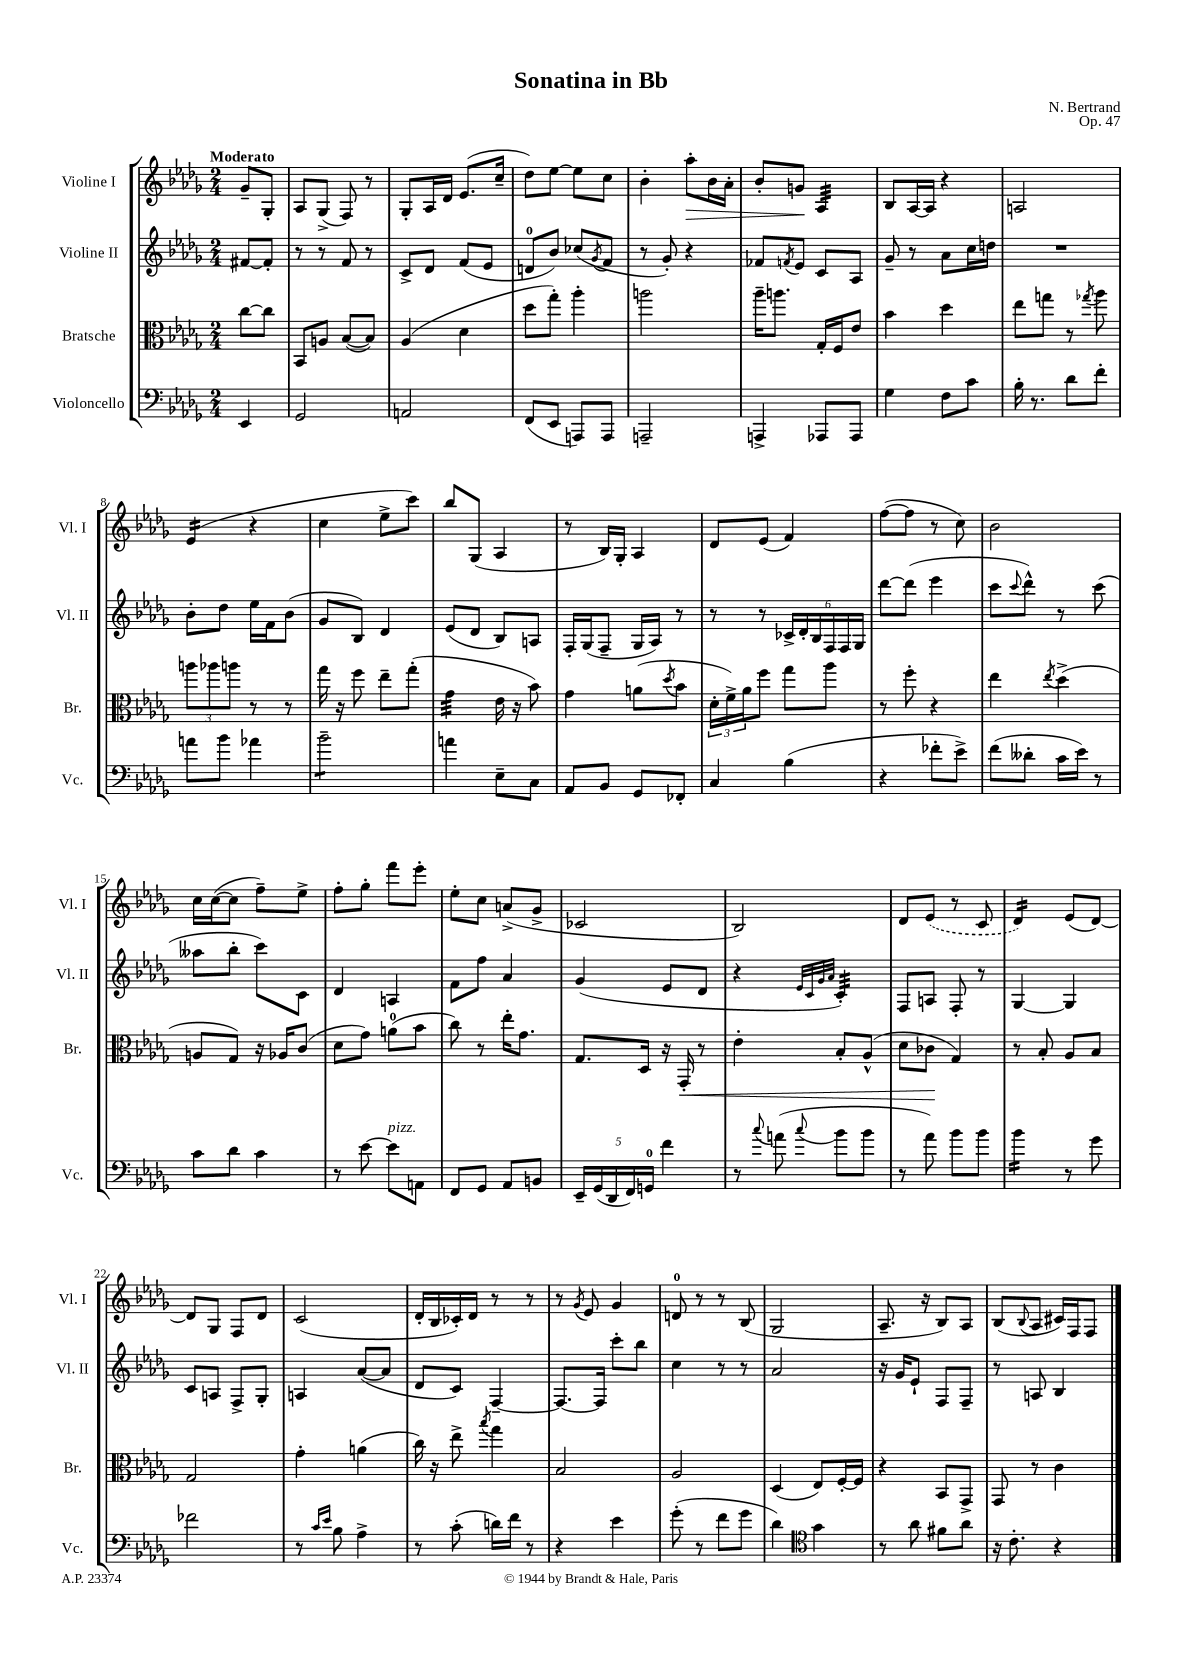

**kern	**kern	**kern	**kern
*staff4	*staff3	*staff2	*staff1
*clefF4	*clefC3	*clefG2	*clefG2
*k[b-e-a-d-g-]	*k[b-e-a-d-g-]	*k[b-e-a-d-g-]	*k[b-e-a-d-g-]
*M2/4	*M2/4	*M2/4	*M2/4
4EE-/	[8cc\L	[8f#/L	8g-~/L
.	8cc\]J	8f#'/]J	8G-'/J
=	=	=	=
2GG-/	8BB-/L	8r	8A-/L
.	8A/J	8r	(8G-^/J
.	([8B-/L	8f/	8F/)
.	8B-/]J)	8r	8r
=	=	=	=
2AA/	(4A-/	8c^/L	8G-'/L
.	.	8d-/J	16A-/L
.	.	.	16d-/JJ
.	4d-\	(8f/L	(8.e-/L
.	.	8e-/J	.
.	.	.	16cc~/Jk
=	=	=	=
(8FF/L	8dd-\L	8d/L	8dd-\L)
8EE-/J	8gg-'\J)	8b-/J)	[8ee-\J
8AAA/L)	4aa-'\	(8cc-/L	8ee-\]L
.	.	8qg-/	.
8AAA/J	.	8f/J	8cc\J
=	=	=	=
2AAA~/	2aa\	8r	4b-'\
.	.	8g-'/)	.
.	.	4r	8aa-'\L
.	.	.	16b-\L
.	.	.	16a-'\JJ
=	=	=	=
4AAA^/	16aa-~\LK	8f-/L	8b-'/L
.	8.aa\J	.	.
.	.	8qf/	.
.	.	8e-/J	8g/J
8AAA-/L	16G-'/LL	8c/L	4A-/
.	16F/J	.	.
8AAA-/J	8e-/J	8A-/J	.
=	=	=	=
4G-\	4b-\	8g-~/	8B-/L
.	.	8r	[16A-/L
.	.	.	16A-/]JJ
8F\L	4dd-\	8a-\L	4r
8c\J	.	16cc\L	.
.	.	16dd\JJ	.
=	=	=	=
16B-'\	8ee-\L	2r	2A/
8.r	.	.	.
.	8gg\J	.	.
8d-\L	8r	.	.
.	8qgg-/	.	.
8f'\J	8aa-\	.	.
=	=	=	=
8a\L	12aa\L	8b-'\L	(4e-/
.	12aa-\	.	.
8b-\J	.	8dd-\J	.
.	12aa\J	.	.
4a-\	8r	16ee-\LL	4r
.	.	16f\J	.
.	8r	(8b-\J	.
=	=	=	=
2b-~\	16gg-\	8g-/L	4cc\
.	16r	.	.
.	8ff\	8B-/J)	.
.	8ee-~\L	4d-/	8ee-^\L
.	(8gg-'\J	.	8ccc\J)
=	=	=	=
4a\	4g-\	(8e-/L	8bb-/L
.	.	8d-/J	(8G-/J
8E-~\L	16e-\	8B-/L)	4A-/
.	16r	.	.
8C\J	8b-\)	8A/J	.
=	=	=	=
8AA-/L	4g-\	16F'/LL	8r
.	.	(16G-/J	.
8BB-/J	.	8F~/J	16B-/LL)
.	.	.	16G-'/JJ
8GG-/L	(8a\L	16G-/LL	4A-/
.	.	16A-/JJ)	.
.	8qdd-/	.	.
8FF-'/J	8b-\J	8r	.
=	=	=	=
4C/	24d-'\LL	8r	8d-/L
.	24f^\)	.	.
.	24a-\J	.	.
.	8ff\J	8r	(8e-/J
(4B-\	8gg-\L	24c-^/LL	4f/)
.	.	24d-'/	.
.	.	24B-/	.
.	8aa-\J	24F/	.
.	.	24F/	.
.	.	24G-/JJ	.
=	=	=	=
4r	8r	[8ddd-\L	([8ff\L
.	8ff'\	(8ddd-\]J	8ff\]J
8f-'\L	4r	4eee-\	8r
8e-^\J)	.	.	8cc\)
=	=	=	=
(8f\L	4ee-\	8ccc\L	2b-\
.	.	8qqccc/	.
8d--'\J	.	8ddd-^^\J)	.
.	8qee-/	.	.
16c\LL	(4dd-^\	8r	.
16e-\JJ)	.	.	.
8r	.	(8ccc\	.
=	=	=	=
8c\L	8A/L	8aa--\L	16cc\LL
.	.	.	([16cc\J
8d-\J	8G-/J)	8bb-'\J	8cc\]J
4c\	16r	8ccc\L)	8ff~\L)
.	16A-/LK	.	.
.	(8c/J	8c\J	8ee-^\J
=	=	=	=
8r	8d-\L	4d-/	8ff'\L
[8e-\	8g-\J)	.	8gg-'\J
8e-\]L	(8a\L	4A/	8fff\L
8AA\J	8b-\J	.	8eee-'\J
=	=	=	=
8FF/L	8cc\)	8f\L	8ee-'\L
8GG-/J	8r	8ff\J	8cc\J
8AA-/L	16ee-'\LK	4a-/	(8a^/L
.	8.g-\J	.	.
8BB/J	.	.	8g-^/J
=	=	=	=
20EE-~/LL	8.G-/L	(4g-/	2c-/
(20GG-/	.	.	.
20DD-/	.	.	.
20FF/)	.	.	.
.	16D-/Jk	.	.
20GG/JJ	.	.	.
4f\	16r	8e-/L	.
.	16GG-'/	.	.
.	8r	8d-/J	.
=	=	=	=
8r	4e-'\	4r	2B-/)
8qqcc/	.	.	.
(8a\	.	.	.
.	.	32qqe-/LLL	.
.	.	32qqc/	.
.	.	32qqg-/	.
8qqcc/	.	32qqa-/JJJ	.
8b-\L	8B-'/L	4c'/)	.
8b-\J	(8A-^^/J	.	.
=	=	=	=
8r	8d-\L	8F/L	8d-/L
8a-\)	8c-\J	8A/J	(8e-/J
8b-\L	4G-/)	8F'/	8r
8b-\J	.	8r	8c/
=	=	=	=
4b-\	8r	[4G-/	4d-/)
.	8B-'/	.	.
8r	8A-/L	4G-/]	(8e-/L
8g-\	8B-/J	.	[8d-/J)
=	=	=	=
2f-\	2G-/	8c/L	8d-/]L
.	.	8A/J	8G-/J
.	.	8F^/L	8F/L
.	.	8G-'/J	8d-/J
=	=	=	=
8r	4g-'\	4A/	(2c/
16qqc/LL	.	.	.
16qqe-/JJ	.	.	.
8B-\	.	.	.
4A-^\	(4a\	([8a-/L	.
.	.	8a-/]J	.
=	=	=	=
8r	16cc\)	8d-/L	16d-'/LL
.	16r	.	16B-/
(8c'\	8ee-^\	8c/J)	16c-'/)
.	.	.	16d-/JJ
.	8qbb-/	.	.
16d\LL)	4gg-\	[4F~/	8r
16f\JJ	.	.	.
8r	.	.	8r
=	=	=	=
4r	2B-/	8.F/_L	8r
.	.	.	8qg-/
.	.	.	8e-/
.	.	16F/]Jk	.
4e-\	.	8ccc'\L	4g-/
.	.	8bb-\J	.
=	=	=	=
(8g-'\	2A-/	4cc\	8d/
8r	.	.	8r
8f\L	.	8r	8r
8g-\J	.	8r	(8B-/
=	=	=	=
4d-\)	(4D-/	2a-/	2G-/
*clefC4	*	*	*
4g-\	8E-/L)	.	.
.	[16F'/L	.	.
.	16F/]JJ	.	.
=	=	=	=
8r	4r	16r	8.A-~/
.	.	16g-/LK	.
8a-\	.	8e-`/J	.
.	.	.	16r
8f#\L	8BB-/L	8F/L	8B-/L)
8a-\J	8GG-^/J	8F~/J	8A-/J
=	=	=	=
16r	8GG-/	8r	(8B-/L
8.c'\	.	.	.
.	.	.	8qqB-/
.	8r	8A/	8A-/J
4r	4c\	4B-/	16c#/LL)
.	.	.	16F/J
.	.	.	8F/J
==	==	==	==
*-	*-	*-	*-
